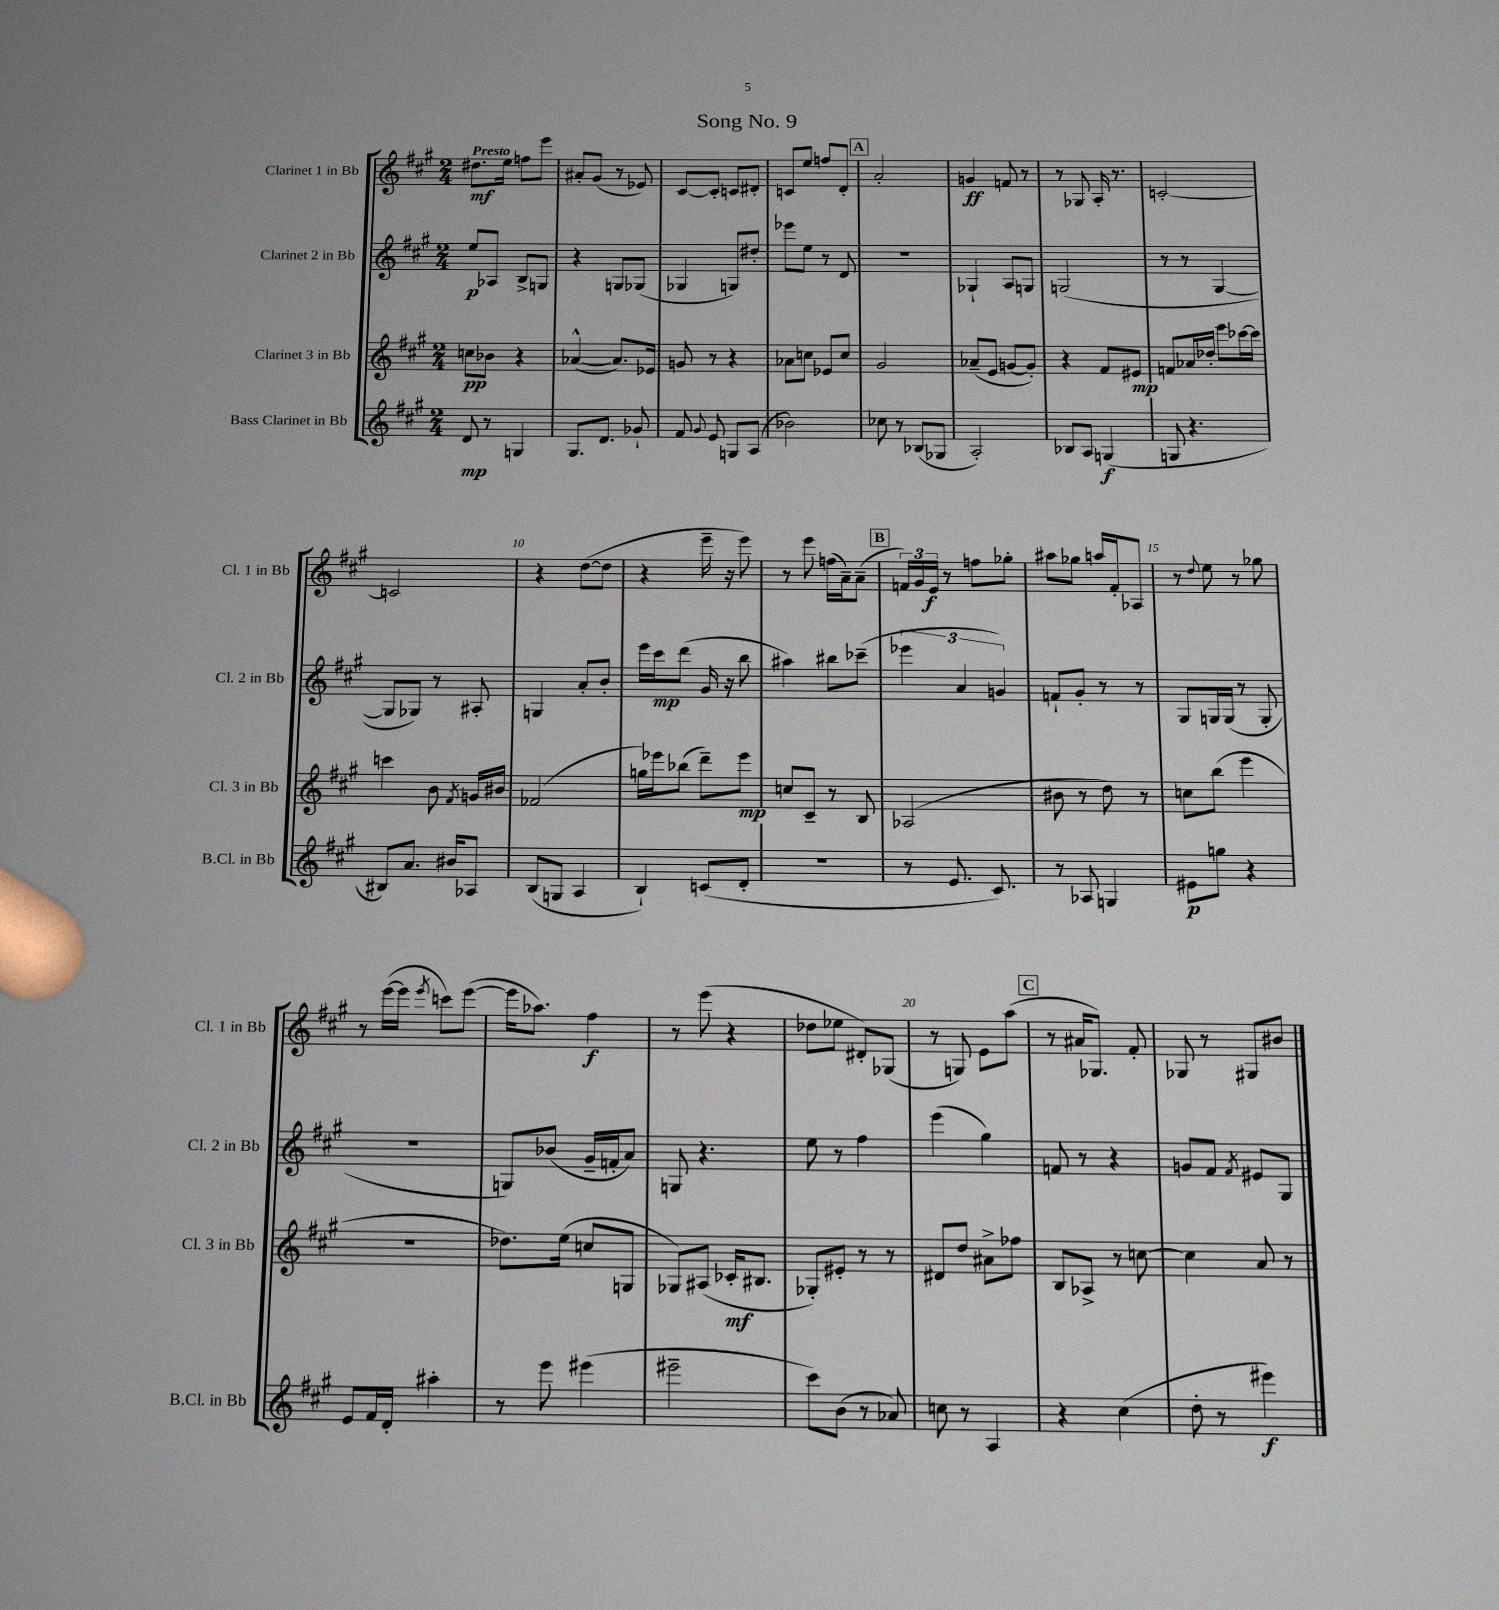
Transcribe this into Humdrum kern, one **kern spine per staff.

**kern	**kern	**kern	**kern
*staff4	*staff3	*staff2	*staff1
*clefG2	*clefG2	*clefG2	*clefG2
*k[f#c#g#]	*k[f#c#g#]	*k[f#c#g#]	*k[f#c#g#]
*M2/4	*M2/4	*M2/4	*M2/4
8d	8cc	8ee	8.dd#
8r	8b-	8A-	.
.	.	.	16ee
4G	4r	8B^	8ff
.	.	8G	8eee
=	=	=	=
8.G#	([4a-^^	4r	8a#'
.	.	.	(8g#
8.d	.	.	.
.	8.a-])	8G	8r
8g-`	.	(8G-	8e-)
.	16e-	.	.
=	=	=	=
8f#	8g	4G-	[8c#
8qqg#	.	.	.
8e	8r	.	8c#']
8G	4r	8G)	8c
(8A	.	8dd#'	8d#'
=	=	=	=
2b-)	8a-	8eee-	8c
.	8cc	8ee	8ee
.	8e-	8r	8ff
.	8cc	8d	8d'
=	=	=	=
8cc-	2g#	2r	2a'
8r	.	.	.
(8B-	.	.	.
8G-	.	.	.
=	=	=	=
2A')	(8a-~	4G-`	4g
.	8e	.	.
.	[8g	8A	8f
.	8g'])	8G	8r
=	=	=	=
8B-	4r	(2G	8r
8A	.	.	8G-
(4G	8f#	.	16A'
.	.	.	8.r
.	8e#	.	.
=	=	=	=
8G	8f	8r	[2c'
4.r	16a-	8r	.
.	16dd-'	.	.
.	8eee	[4G#	.
.	[16ccc-	.	.
.	16ccc-]	.	.
=	=	=	=
8B#)	4ccc	8G#]	2c]
8.a	.	8G-)	.
.	8b	8r	.
16b#	.	.	.
.	8qf#	.	.
8A-	16g	8A#'	.
.	16b#	.	.
=	=	=	=
(8B	(2f-	4G	4r
8G	.	.	.
4A	.	8a'	([8dd
.	.	8b'	8dd]
=	=	=	=
4B`)	16gg)	16eee	4r
.	16eee-	16ccc#	.
.	(8bb-	(8ddd	.
(8c	8ddd~)	16g#	16eee~
.	.	16r	16r
8d'	8eee-	8bb	8eee)
=	=	=	=
2r	8cc	4aa#)	8r
.	8c#~	.	8eee
.	8r	8bb#	(16ff
.	.	.	16a~)
.	8B	(8ccc-~	(8a~
=	=	=	=
8r	(2A-	6eee-	24f)
.	.	.	24g#
.	.	.	24e
8.e	.	.	8r
.	.	6a	.
.	.	.	8ff
8.c#)	.	.	.
.	.	6g)	.
.	.	.	8gg-'
=	=	=	=
8r	8b#	8f`	8aa#
8A-	8r	8g#'	8gg-
4G	8dd)	8r	16aa
.	.	.	16f#'
.	8r	8r	8A-
=	=	=	=
8e#	8cc	8G#	8r
.	.	.	8qqdd
8gg	(8bb	16G	8ee
.	.	(16G	.
4r	4eee	8r	8r
.	.	8G'	8gg-
=	=	=	=
8e	2r	2r	8r
16f#	.	.	([16eee
16d'	.	.	16eee]
.	.	.	8qeee
4aa#'	.	.	8ccc)
.	.	.	([8eee
=	=	=	=
8r	8.dd-)	8G)	16eee]
.	.	.	8.aa-)
8eee	.	(8b-	.
.	(16ee	.	.
(4eee#	8cc	16g#~	4ff#
.	.	16f'	.
.	8G	8a)	.
=	=	=	=
2eee#~	8G-)	8G	8r
.	(8A#	4.r	(8eee
.	16c-'	.	4r
.	8.B#	.	.
=	=	=	=
8ccc#)	8G-')	8ee	8dd-
(8b	8e#'	8r	8ee-
8r	8r	4ff#	8d#')
8a-)	8r	.	(8G-
=	=	=	=
8cc	8d#	(4eee	8r
8r	8dd	.	8G)
4A	8a#^	4gg#)	8e
.	8ff-	.	(8aa
=	=	=	=
4r	8B	8f	8r
.	8A-^	8r	16a#
.	.	.	8.G-)
(4cc#	8r	4r	.
.	[8cc	.	8f#'
=	=	=	=
8dd'	4cc]	8g	8G-
8r	.	8f#	8r
.	.	8qf#	.
4eee#)	8a	8e#	8G#
.	8r	8G#	8b#
==	==	==	==
*-	*-	*-	*-
